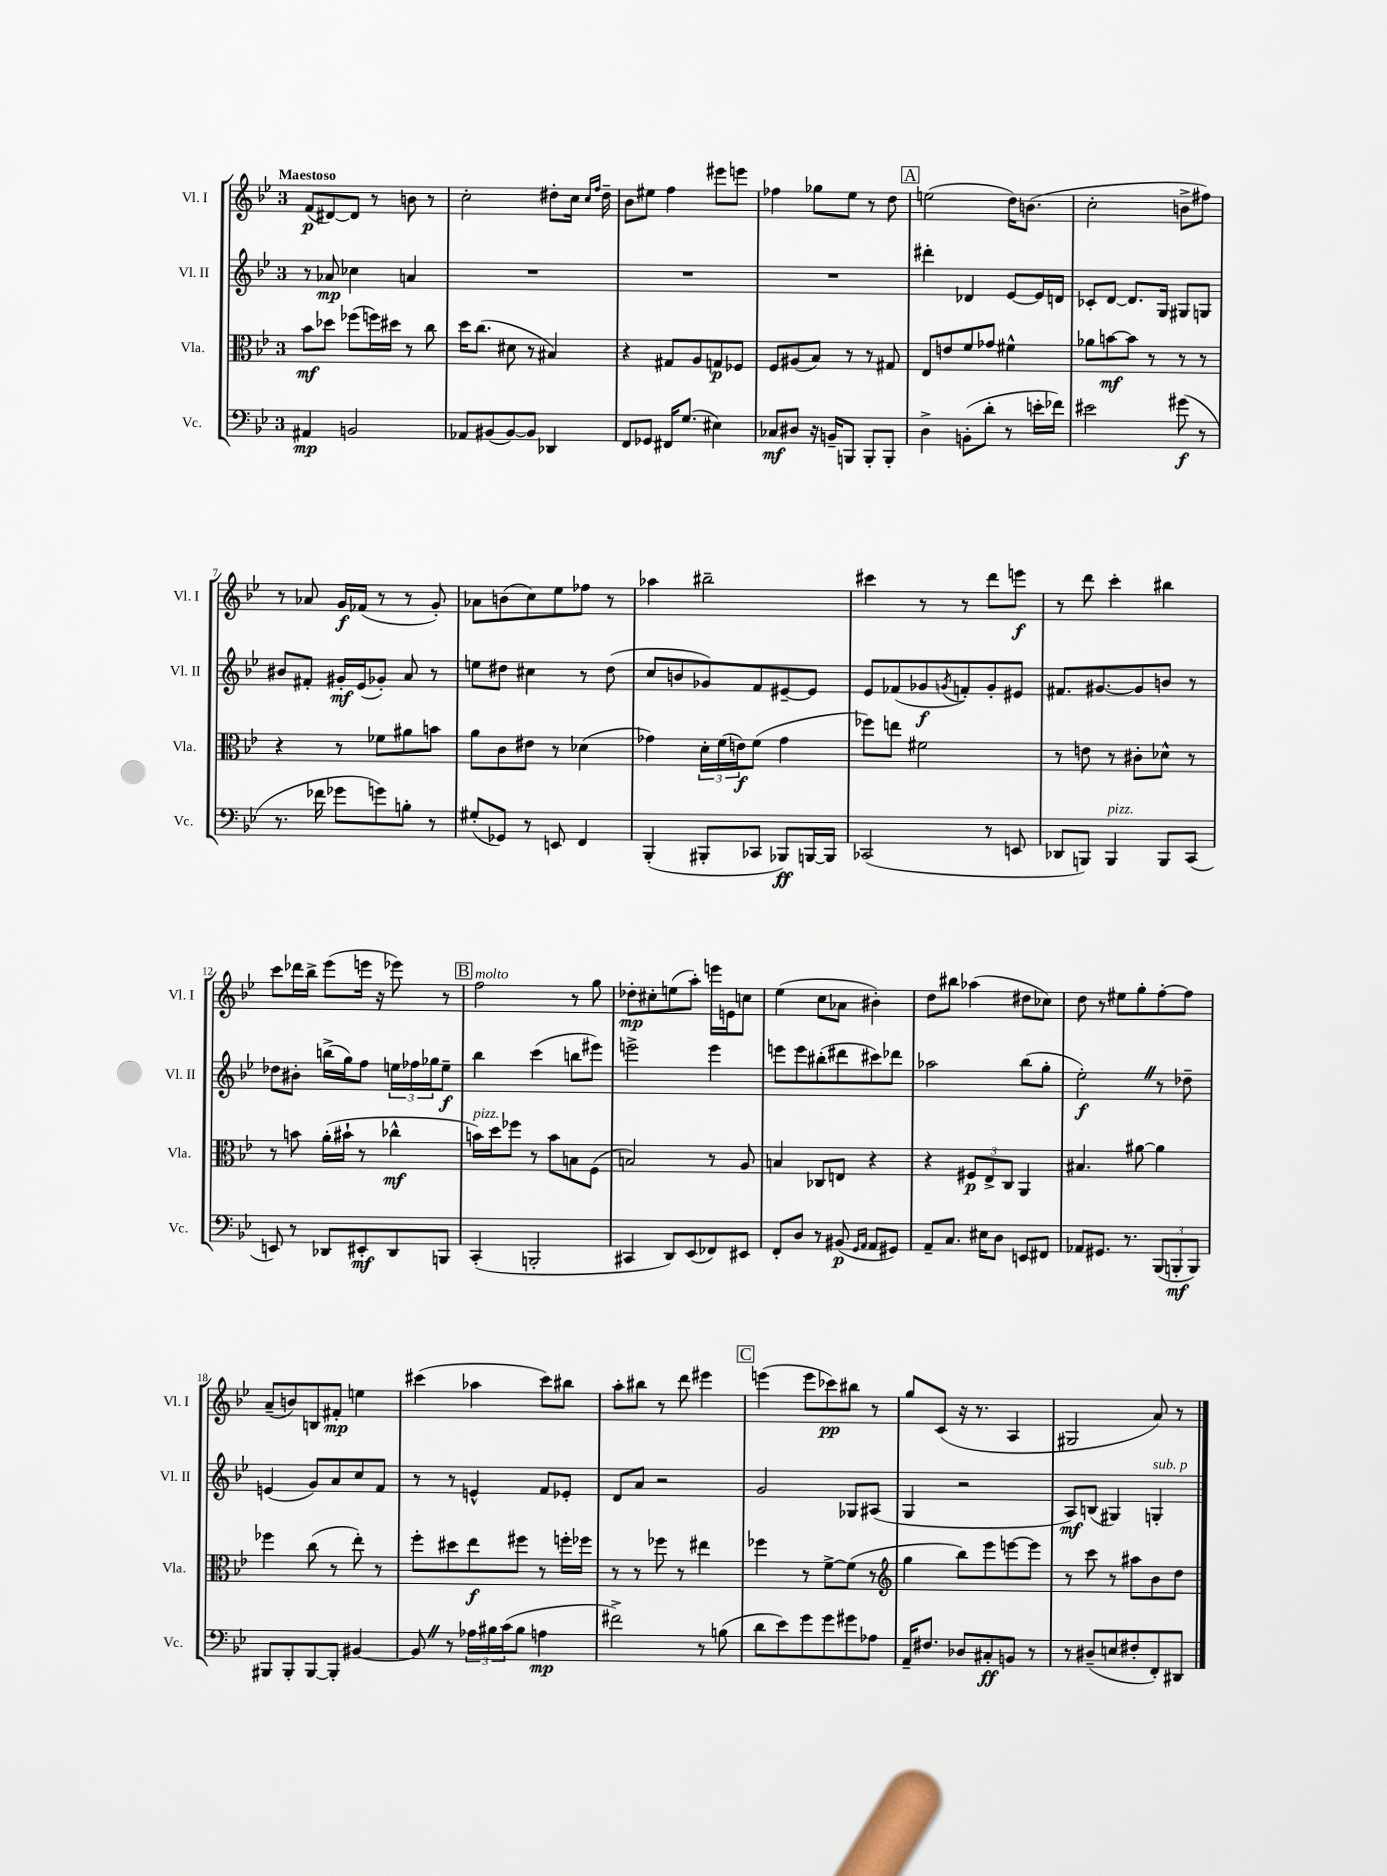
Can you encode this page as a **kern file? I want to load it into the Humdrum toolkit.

**kern	**dynam	**kern	**dynam	**kern	**dynam	**kern	**dynam
*part4	*part4	*part3	*part3	*part2	*part2	*part1	*part1
*staff4	*staff4	*staff3	*staff3	*staff2	*staff2	*staff1	*staff1
*I"Vc.	*	*I"Vla.	*	*I"Vl. II	*	*I"Vl. I	*
*I'Vc.	*	*I'Vla.	*	*I'Vl. II	*	*I'Vl. I	*
*clefF4	*	*clefC3	*	*clefG2	*	*clefG2	*
*k[b-e-]	*	*k[b-e-]	*	*k[b-e-]	*	*k[b-e-]	*
*M3/4	*	*M3/4	*	*M3/4	*	*M3/4	*
=1	=1	=1	=1	=1	=1	=1	=1
!	!	!	!	!	!	!LO:TX:a:B:t=Maestoso	!
4AA#X/	mp	8b-\L	mf	8r	.	(8f/L	p
.	.	8dd-X\J	.	8a-X/	mp	[8d#X/)	.
2BBn/	.	(8ff-X\L	.	4cc-X\	.	8d#/J]	.
.	.	16ffn\L)	.	.	.	8r	.
.	.	16dd#X\JJ	.	.	.	.	.
.	.	8r	.	4an/	.	8bn\	.
.	.	8cc\	.	.	.	8r	.
=2	=2	=2	=2	=2	=2	=2	=2
8AA-X/L	.	16dd\KL	.	2.r	.	2cc'\	.
.	.	(8.cc\J	.	.	.	.	.
(8BB#X/	.	.	.	.	.	.	.
[8BB#/)	.	8d#X\	.	.	.	.	.
8BB#/J]	.	8r	.	.	.	.	.
4DD-X/	.	4B#X/)	.	.	.	8dd#X'\L	.
.	.	.	.	.	.	16cc\Jk	.
.	.	.	.	.	.	16qqcc/LL	.
.	.	.	.	.	.	16qqff/JJ	.
.	.	.	.	.	.	16dd#~\	.
=3	=3	=3	=3	=3	=3	=3	=3
8FF/L	.	4r	.	2.r	.	8b-\L	.
8GG-X/J	.	.	.	.	.	8ee#X\J	.
16FF#X/KL	.	8G#X/L	.	.	.	4ff\	.
(8.G/J	.	.	.	.	.	.	.
.	.	8A/	.	.	.	.	.
4E#X\)	.	8Gn/	p	.	.	8eee#X\L	.
.	.	8F-X/J	.	.	.	8eeen\J	.
=4	=4	=4	=4	=4	=4	=4	=4
8C-X/L	mf	8F/L	.	2.r	.	4ff-X\	.
8D#X/J	.	(8A#X/	.	.	.	.	.
16r	.	8B-/J)	.	.	.	8gg-X\L	.
16BBn~/KL	.	.	.	.	.	.	.
8BBBn/J	.	8r	.	.	.	8ee-\J	.
8BBB'/L	.	8r	.	.	.	8r	.
8BBB'/J	.	8G#X/	.	.	.	8dd\	.
!!LO:REH:place=s1:t=A
=5	=5	=5	=5	=5	=5	=5	=5
4D^\	.	8E-/L	.	4ddd#X'\	.	(2een\	.
.	.	8en/	.	.	.	.	.
(8BBn'\L	.	8f/	.	4d-X/	.	.	.
8d'\J	.	8g-X/J	.	.	.	.	.
8r	.	4f#X^^\	.	[8e-/L	.	16dd\KL)	.
.	.	.	.	.	.	(8.bn\J	.
16en'\LL	.	.	.	16e-/L]	.	.	.
16f-X\JJ)	.	.	.	16dn/JJ	.	.	.
=6	=6	=6	=6	=6	=6	=6	=6
2e#X\	.	8a-X\L	.	8c-X'/L	.	2cc'\	.
.	.	[8bn\	mf	[8d/J	.	.	.
.	.	8b\J]	.	8.d/L]	.	.	.
.	.	8r	.	.	.	.	.
.	.	.	.	16G/Jk	.	.	.
(8g#X\	f	8r	.	8G#X/L	.	8bn^\L	.
8r	.	8r	.	8Gn/J	.	8ff#X\J)	.
!!LO:LB:g=z
=7	=7	=7	=7	=7	=7	=7	=7
8.r	.	4r	.	8b#X/L	.	8r	.
.	.	.	.	8f#X'/J	.	8a-X/	.
16f-X\	.	.	.	.	.	.	.
8g-X\L	.	8r	.	16g#X'/LL	mf	16g/LL	f
.	.	.	.	(16e-/J	.	(16f-X/JJ	.
8gn\)	.	8f-X\L	.	8g-X'/J)	.	8r	.
8Bn'\J	.	8a#X\	.	8a/	.	8r	.
8r	.	8bn\J	.	8r	.	8g'/)	.
=8	=8	=8	=8	=8	=8	=8	=8
(8G#X'/L	.	8a\L	.	8een\L	.	8a-X\L	.
8GG-X/J)	.	8c\	.	8dd#X\J	.	(8bn\	.
8r	.	8e#X\J	.	4cc#X\	.	8cc\)	.
8EEn/	.	8r	.	.	.	8ee-\	.
4FF/	.	(4d-X\	.	8r	.	8ff-X\J	.
.	.	.	.	(8dd#\	.	8r	.
=9	=9	=9	=9	=9	=9	=9	=9
(4BBB-'/	.	4g-X\)	.	8cc/L	.	4aa-X\	.
.	.	.	.	8bn/	.	.	.
8BBB#X'/L	.	24d'\LL	.	8g-X/)	.	2bb#X~\	.
.	.	(24f\	.	.	.	.	.
.	.	24en\J)	f	.	.	.	.
8CC-X/J	.	(8f\J	.	8f/	.	.	.
8BBB-X/L)	ff	4g-\	.	[8e#X~/	.	.	.
[16BBBn/L	.	.	.	8e#/J]	.	.	.
16BBB/JJ]	.	.	.	.	.	.	.
=10	=10	=10	=10	=10	=10	=10	=10
(2CC-X/	.	8ff-X\L)	.	8e-/L	.	4ccc#X\	.
.	.	8een\J	.	(8f-X/	.	.	.
.	.	2f#X\	.	8g-X/	f	8r	.
.	.	.	.	8qgn/	.	.	.
.	.	.	.	8fn'/)	.	8r	.
8r	.	.	.	8g'/	.	8ddd\L	.
8EEn/	.	.	.	8e#X/J	.	8eeen\J	f
=11	=11	=11	=11	=11	=11	=11	=11
8DD-X/L	.	8r	.	8.f#X/L	.	8r	.
8BBBn/J)	.	8en\	.	.	.	8ddd\	.
.	.	.	.	[8.g#X/	.	.	.
!LO:TX:a:i:t=pizz.	!	!	!	!	!	!	!
4BBB/	.	8r	.	.	.	4ccc'\	.
.	.	8c#X'\L	.	8g#/]	.	.	.
8BBB/L	.	8d-X^^\J	.	8bn/J	.	4bb#X\	.
(8CC/J	.	8r	.	8r	.	.	.
!!LO:LB:g=z
=12	=12	=12	=12	=12	=12	=12	=12
8EEn/)	.	8r	.	8dd-X\L	.	8ccc\L	.
8r	.	8bn\	.	8b#X'\J	.	16ddd-X\L	.
.	.	.	.	.	.	16bb-^\JJ	.
8DD-X/L	.	(16a'\LL	.	(16bbn^\LL	.	(8eee-\L	.
.	.	16b#X`\JJ	.	16gg\J)	.	.	.
8EE#X'/	mf	8r	.	8ff\J	.	16eeen\Jk	.
.	.	.	.	.	.	16r	.
8DD-/	.	4cc-X^^\	mf	24een\LL	.	8eee-X\)	.
.	.	.	.	24ff-X\	.	.	.
.	.	.	.	24gg-X\J	.	.	.
8BBBn/J	.	.	.	8ee~\J	f	8r	.
!!LO:REH:place=s1:t=B
=13	=13	=13	=13	=13	=13	=13	=13
!	!	!	!	!	!	!LO:TX:a:i:t=molto	!
!	!	!LO:TX:a:i:t=pizz.	!	!	!	!	!
(4CC'/	.	16bn\LL)	.	4bb-\	.	2ff\	.
.	.	16dd\J	.	.	.	.	.
.	.	8ff-X\J	.	.	.	.	.
2BBBn'/	.	8r	.	(4ccc\	.	.	.
.	.	8b\L	.	.	.	.	.
.	.	8Bn\	.	8bbn\L	.	8r	.
.	.	(8F\J	.	8eee#X\J)	.	8gg\	.
=14	=14	=14	=14	=14	=14	=14	=14
4CC#X/	.	2Bn/)	.	2eeen^\	.	8dd-X'\L	mp
.	.	.	.	.	.	8cc#X'\	.
8DD/L)	.	.	.	.	.	(8een\	.
(8EE-/	.	.	.	.	.	8aa'\J)	.
8FF-X/)	.	8r	.	4eee\	.	16eeen\LL	.
.	.	.	.	.	.	16en\J	.
8EE#X/J	.	8A/	.	.	.	8ccn\J	.
=15	=15	=15	=15	=15	=15	=15	=15
8FF'/L	.	4Bn/	.	8eeen\L	.	(4ee-\	.
8D/J	.	.	.	8eee\	.	.	.
8r	.	8C-X/L	.	(8bb#X'\	.	8cc\L	.
(8BB#X/	p	8En/J	.	8ddd#X\	.	8a-X\J	.
16qqGG/LL	.	.	.	.	.	.	.
16qqAA/JJ	.	.	.	.	.	.	.
8AA/L	.	4r	.	8ccc#X\)	.	4b#X'\)	.
8GG#X/J)	.	.	.	8ddd-X\J	.	.	.
=16	=16	=16	=16	=16	=16	=16	=16
8AA~/L	.	4r	.	2aa-X\	.	8dd\L	.
8.C/J	.	.	.	.	.	8bb#X\J	.
.	.	12F#X/L	p	.	.	(4aa-X\	.
16E#X\KL	.	.	.	.	.	.	.
.	.	12E-^/	.	.	.	.	.
8D\J	.	.	.	.	.	.	.
.	.	12C/J	.	.	.	.	.
8EEn/L	.	4AA/	.	(8bb-\L	.	8dd#X\L	.
8FF#X/J	.	.	.	8gg'\J	.	8cc-X\J)	.
=17	=17	=17	=17	=17	=17	=17	=17
8AA-X/L	.	4.B#X/	.	2ee-'Z\)	f	8dd\	.
8.GG#X/J	.	.	.	.	.	8r	.
.	.	.	.	.	.	8ee#X\L	.
8.r	.	.	.	.	.	.	.
.	.	[8a#X\	.	.	.	8gg'\	.
(12BBB-/L	.	4a#\]	.	8r	.	[8ff'\	.
12BBBn'/	mf	.	.	.	.	.	.
.	.	.	.	8dd-X~\	.	8ff\J]	.
12BBB/J)	.	.	.	.	.	.	.
!!LO:LB:g=z
=18	=18	=18	=18	=18	=18	=18	=18
8BBB#X/L	.	4ff-X\	.	(4en/	.	(8a~/L	.
8BBB#'/	.	.	.	.	.	8bn/)	.
[8BBB#/	.	(8cc\	.	8g/L)	.	8Bn/	.
8BBB#'/J]	.	8r	.	8a/	.	8f#X'/J	mp
[4BB#X/	.	8ee-'\)	.	8cc/	.	4een\	.
.	.	8r	.	8f/J	.	.	.
=19	=19	=19	=19	=19	=19	=19	=19
8BB#Z/]	.	8ff'\L	.	8r	.	(4ccc#X\	.
8r	.	8dd#X\	.	8r	.	.	.
24A-X\LL	.	8ee-\	f	4en^^/	.	4aa-X\	.
24B#X\	.	.	.	.	.	.	.
(24c\J	.	.	.	.	.	.	.
8B#\J	.	8ff#X\J	.	.	.	.	.
4An\	mp	8r	.	8f/L	.	8ccc#\L)	.
.	.	16ffn'\LL	.	8e-X'/J	.	8bb#X\J	.
.	.	16ff-X\JJ	.	.	.	.	.
=20	=20	=20	=20	=20	=20	=20	=20
2f#X^\)	.	8r	.	8d/L	.	8aa'\L	.
.	.	8r	.	8a/J	.	8bb#X\J	.
.	.	8ff-X\	.	2r	.	8r	.
.	.	8r	.	.	.	8ddd\	.
8r	.	4ee#X\	.	.	.	4eee#X\	.
(8Bn\	.	.	.	.	.	.	.
!!LO:REH:place=s1:t=C
=21	=21	=21	=21	=21	=21	=21	=21
8d\L	.	4ff-X\	.	2g/	.	(4eeen\	.
8e-\)	.	.	.	.	.	.	.
8g\	.	8r	.	.	.	8eee\L	.
8g\	.	[8f^\L	.	.	.	8ccc-X\)	pp
8g#X\	.	(8f\J]	.	8G-X/L	.	8bb#X\J	.
8A-X\J	.	8r	.	(8A#X/J	.	8r	.
=22	=22	=22	=22	=22	=22	=22	=22
*	*	*clefG2	*	*	*	*	*
16AA~/KL	.	4gg\	.	4G/	.	8gg/L	.
8.F#X/J	.	.	.	.	.	.	.
.	.	.	.	.	.	(8c/J	.
8D-X/L	.	8bb-\L)	.	2r	.	16r	.
.	.	.	.	.	.	8.r	.
8C#X'/	ff	8eee-\	.	.	.	.	.
8BBn/J	.	[8eeen\	.	.	.	4A/	.
8r	.	8eee\J]	.	.	.	.	.
=23	=23	=23	=23	=23	=23	=23	=23
8r	.	8r	.	8A/L)	mf	2G#X/	.
(8D#X~/L	.	8ccc\	.	(8Bn/J	.	.	.
8En/	.	8r	.	4G#X/)	.	.	.
8F#X'/	.	8aa#X\L	.	.	.	.	.
!	!	!	!	!LO:TX:a:i:t=sub. p	!	!	!
8FF'/)	.	8b-\	.	4Gn'/	.	8a/)	.
8DD#X/J	.	8dd\J	.	.	.	8r	.
==	==	==	==	==	==	==	==
*-	*-	*-	*-	*-	*-	*-	*-
